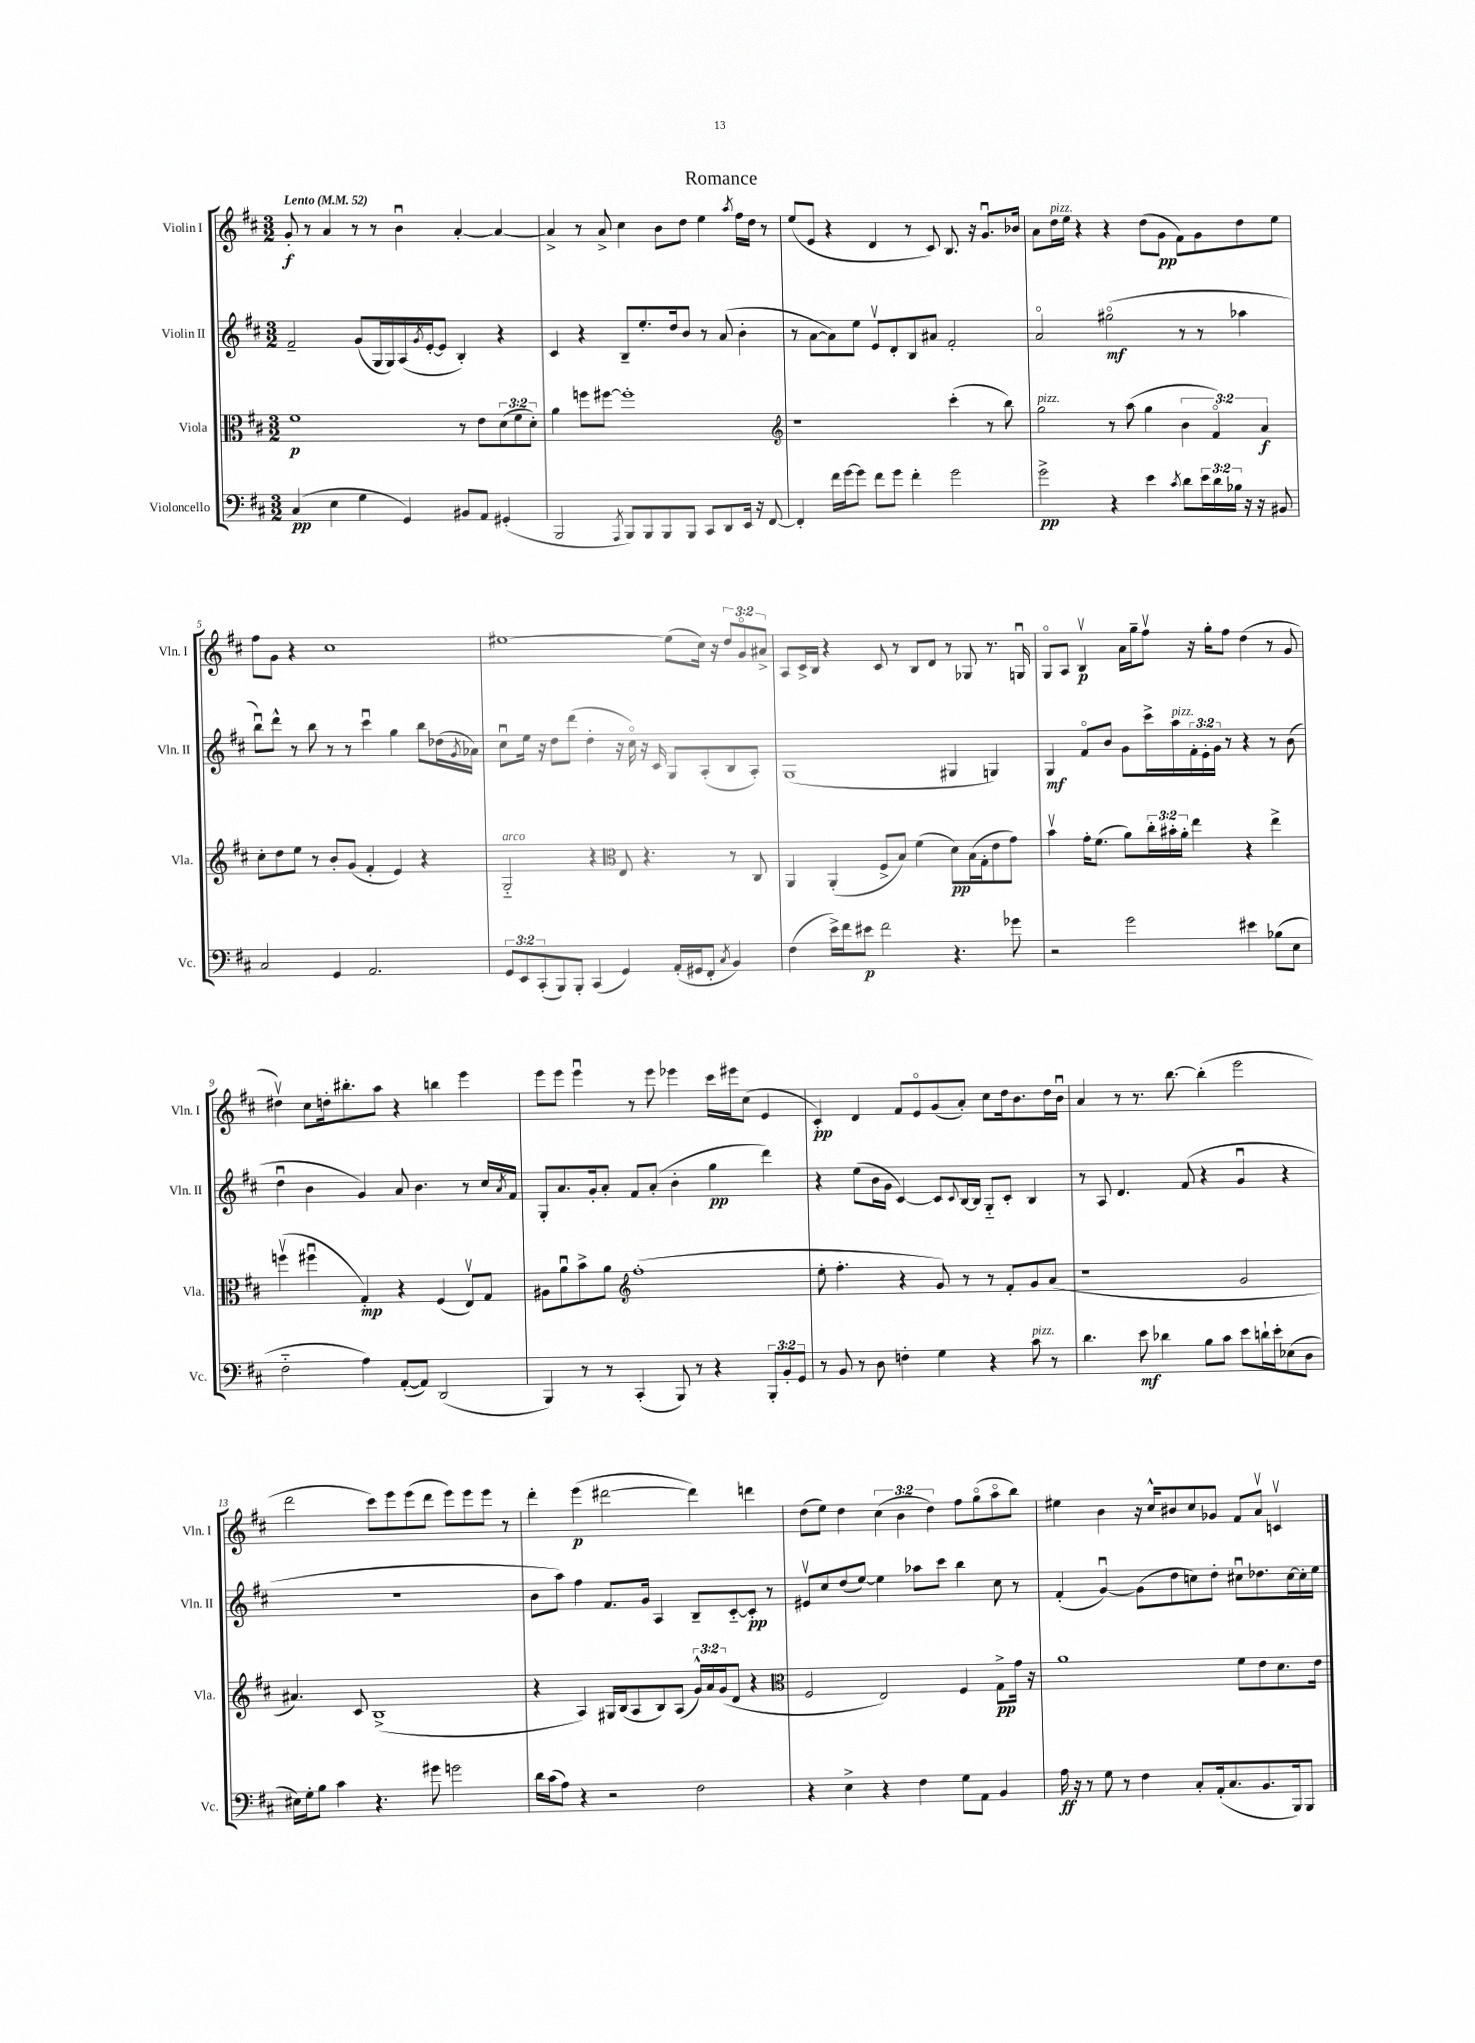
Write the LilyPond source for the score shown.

\header { title = "Romance" }
<<
\new StaffGroup <<
\new Staff = "s0" \with { instrumentName = "Violin I" shortInstrumentName = "Vln. I" } {
    \clef treble \key d \major \numericTimeSignature \time 3/2 \override Staff.TupletNumber.text = #tuplet-number::calc-fraction-text \tempo "Lento" 4 = 52
    g'8-.\f r8 a'4 r8 r8 b'4\downbow a'4~-. a'4~ |
    a'4-> r8 a'8-> cis''4 b'8 d''8 e''4 \acciaccatura { a''8 } fis''16 d''16 r8 |
    e''8( e'8 r4 d'4 r8 cis'8) b8. r16 g'8.\downbow bes'16 |
    a'8 d''16^\markup { \italic "pizz." } e''16 r4 r4 d''8( g'8\pp fis'8) g'8 d''8 e''8 |
    fis''8 g'8 r4 cis''1 |
    eis''1~ eis''8( cis''16) r16 \tuplet 3/2 { d''8 g'8\flageolet ais'8-> } |
    a8 cis'16-> b16 r4 cis'8 r8 b8 d'8 r8 ges8 r8. g16\downbow |
    g8\flageolet a8 b4\upbow\p a'16 g''16-- fis''8\upbow r16 g''16-. fis''8 d''4( r8 g'8 |
    dis''4\upbow) cis''8 d''16-. bis''8.-. a''8 r4 b''4 e'''4 |
    e'''8 e'''8 e'''4\downbow r8 e'''8 ees'''4 cis'''16 eis'''16 cis''8( e'4 |
    cis'4-.\pp) d'4 fis'8 e'8\flageolet g'8( a'8-.) cis''8 d''16 b'8. d''16 b'16\downbow |
    a'4 r8 r8. b''8.~ b''4-.( e'''2 |
    d'''2 cis'''8) e'''8 e'''8( d'''8 e'''8) e'''8 e'''8 r8 |
    d'''4-. e'''4\p( dis'''2~ dis'''4) d'''4 |
    d''8( e''8) d''4 \tuplet 3/2 { cis''4( b'4 d''4) } fis''8 g''8\flageolet( a''8\flageolet b''8) |
    eis''4 b'4 r16 cis''16-^ bis'8 cis''8 ges'8 fis'8 a'8\upbow c'4\upbow \bar "|." |
}
\new Staff = "s1" \with { instrumentName = "Violin II" shortInstrumentName = "Vln. II" } {
    \clef treble \key d \major \numericTimeSignature \time 3/2 \override Staff.TupletNumber.text = #tuplet-number::calc-fraction-text
    fis'2-- g'8( g16 g16) a16( \acciaccatura { g'8 } e'16~-. e'8 b4-.) r4 |
    cis'4 r4 b8-- e''8.-. d''16 b'8 r8 a'8( b'4-. |
    r8 a'8~ a'8) e''8 e'8\upbow d'8-. b8 ais'8 fis'2-. |
    a'2\flageolet gis''2\flageolet\mf( r8 r8 aes''4 |
    b''8\downbow) d'''8-^ r8 b''8 r8 r8 cis'''4\downbow g''4 b''8 des''16( \acciaccatura { g'8 } aes'16) |
    cis''8\downbow e''16 r16 d''8 d'''8( d''4-. r16 cis''16\flageolet) r16 cis'16 g8 a8-.( b8 a8-.) |
    g1( gis4 g4) |
    g4\mf fis'8\flageolet b'8 g'8 cis'''16-> a''16^\markup { \italic "pizz." } \tuplet 3/2 { fis'16-. e'16-. g'16 } r8 r4 r8 b'8( |
    d''4\downbow b'4 g'4) a'8 b'4. r8 cis''16 \acciaccatura { a'8 } fis'16 |
    g8-. a'8. g'16-. a'8-. fis'8 a'8-.( b'4-. g''4\pp d'''4) |
    r4 e''8( b'16 g'16 cis'4~) cis'8 \appoggiatura { cis'8 } b16~ b16 g8-_ cis'8-. b4 |
    r8 a8 d'4. fis'8( r4 g'4\downbow r4 |
    R1. |
    b'8 a''8) fis''4 fis'8. g'16 a4 b8-- cis'8~-_ cis'8-.\pp r8 |
    eis'8\upbow cis''8 d''8( e''8~) e''4 aes''8 cis'''8 b''4 cis''8 r8 |
    fis'4-.( g'4~\downbow) g'8( d''8 c''8) d''8-. cis''8\downbow des''8. cis''16~ cis''16-. e''16 \bar "|." |
}
\new Staff = "s2" \with { instrumentName = "Viola" shortInstrumentName = "Vla." } {
    \clef alto \key d \major \numericTimeSignature \time 3/2 \override Staff.TupletNumber.text = #tuplet-number::calc-fraction-text
    fis'1\p r8 e'8 \tuplet 3/2 { d'8( fis'8 d'8-.) } |
    a'4 f''8 fis''8~ fis''1-. |
    \clef treble r1 cis'''4-.( r8 b''8) |
    g''2^\markup { \italic "pizz." } r8 a''8( g''4 \tuplet 3/2 { b'4 fis'4\flageolet) a'4\f } |
    cis''8-. d''8 e''8 r8 b'8-. g'8( fis'4-. e'4) r4 |
    g2-_^\markup { \italic "arco" } r4 \clef alto e8 r4. r8 cis8 |
    a,4 a,4-.( fis8-> b8) fis'4( d'8\pp) b16( g16-. e'8 g'8) |
    b'4\upbow g'16-. fis'8.( a'8) \tuplet 3/2 { cis''16-. bis'16-. a'16-. } e''4 r4 e''4-> |
    f''4\upbow( fis''4\downbow g4-.\mp) r4 fis4( e8\upbow) g8 |
    ais8 a'8\downbow b'8-> a'8 \clef treble fis''1-.( |
    e''8-. fis''4.-. r4 g'8) r8 r8 fis'8-. g'8 a'8( |
    r1 g'2 |
    ais'4.) cis'8 b1->( |
    r4 a4) gis16 b16( a8 b8) a8( \tuplet 3/2 { g'16-^) a'16 g'16( } d'8 r4 |
    \clef alto fis2 e2) fis4 g8->\pp g'16 r16 |
    a'1 fis'8 e'8 d'8. e'16 \bar "|." |
}
\new Staff = "s3" \with { instrumentName = "Violoncello" shortInstrumentName = "Vc." } {
    \clef bass \key d \major \numericTimeSignature \time 3/2 \override Staff.TupletNumber.text = #tuplet-number::calc-fraction-text
    cis4\pp( e4 g4 g,4) bis,8 a,8 gis,4-.( |
    b,,2 \acciaccatura { a,,8 } b,,8) b,,8 b,,8 b,,8 cis,8 d,8 e,16 r16 fis,8~ |
    fis,4-. fis'16 g'16~ g'8 fis'8 g'8 fis'4-. g'2 |
    g'2->\pp r4 e'4 \acciaccatura { cis'8 } d'8 \tuplet 3/2 { e'16 d'16 bes16 } r16 r16 bis,8 |
    cis2 g,4 a,2. |
    \tuplet 3/2 { g,8 e,8 cis,8-.( } b,,8) b,,8-. cis,4( g,4) a,16-.( gis,16 fis,8-. \acciaccatura { cis8 } b,4) |
    fis4( e'16->) fis'16 eis'8\p fis'2 r4. ges'8 |
    r2 g'2 eis'4 bes8( e8 |
    fis2-_ a4) a,8~-.( a,8) d,2( |
    b,,4) r8 r8 cis,4-.( b,,8) r8 r4 \tuplet 3/2 { b,,8-. b,8-. g,8 } |
    r8 b,8 r8 d8 f4-. g4 r4 cis'8^\markup { \italic "pizz." } r8 |
    d'4. e'8\mf des'4 b8 cis'8 e'8 d'16-! e'16-. ees8( d8 |
    eis16) g16-. b8 cis'4 r4. gis'8 g'2 |
    d'16 cis'16( a8) r4 r2 fis2 |
    r4 e4-> r4 fis4 g8 a,8 b,4 |
    a16\ff r16 r8 g8 r8 fis4 cis8-. a,16-.( cis8. b,8. b,,16) b,,8 \bar "|." |
}
>>
>>
